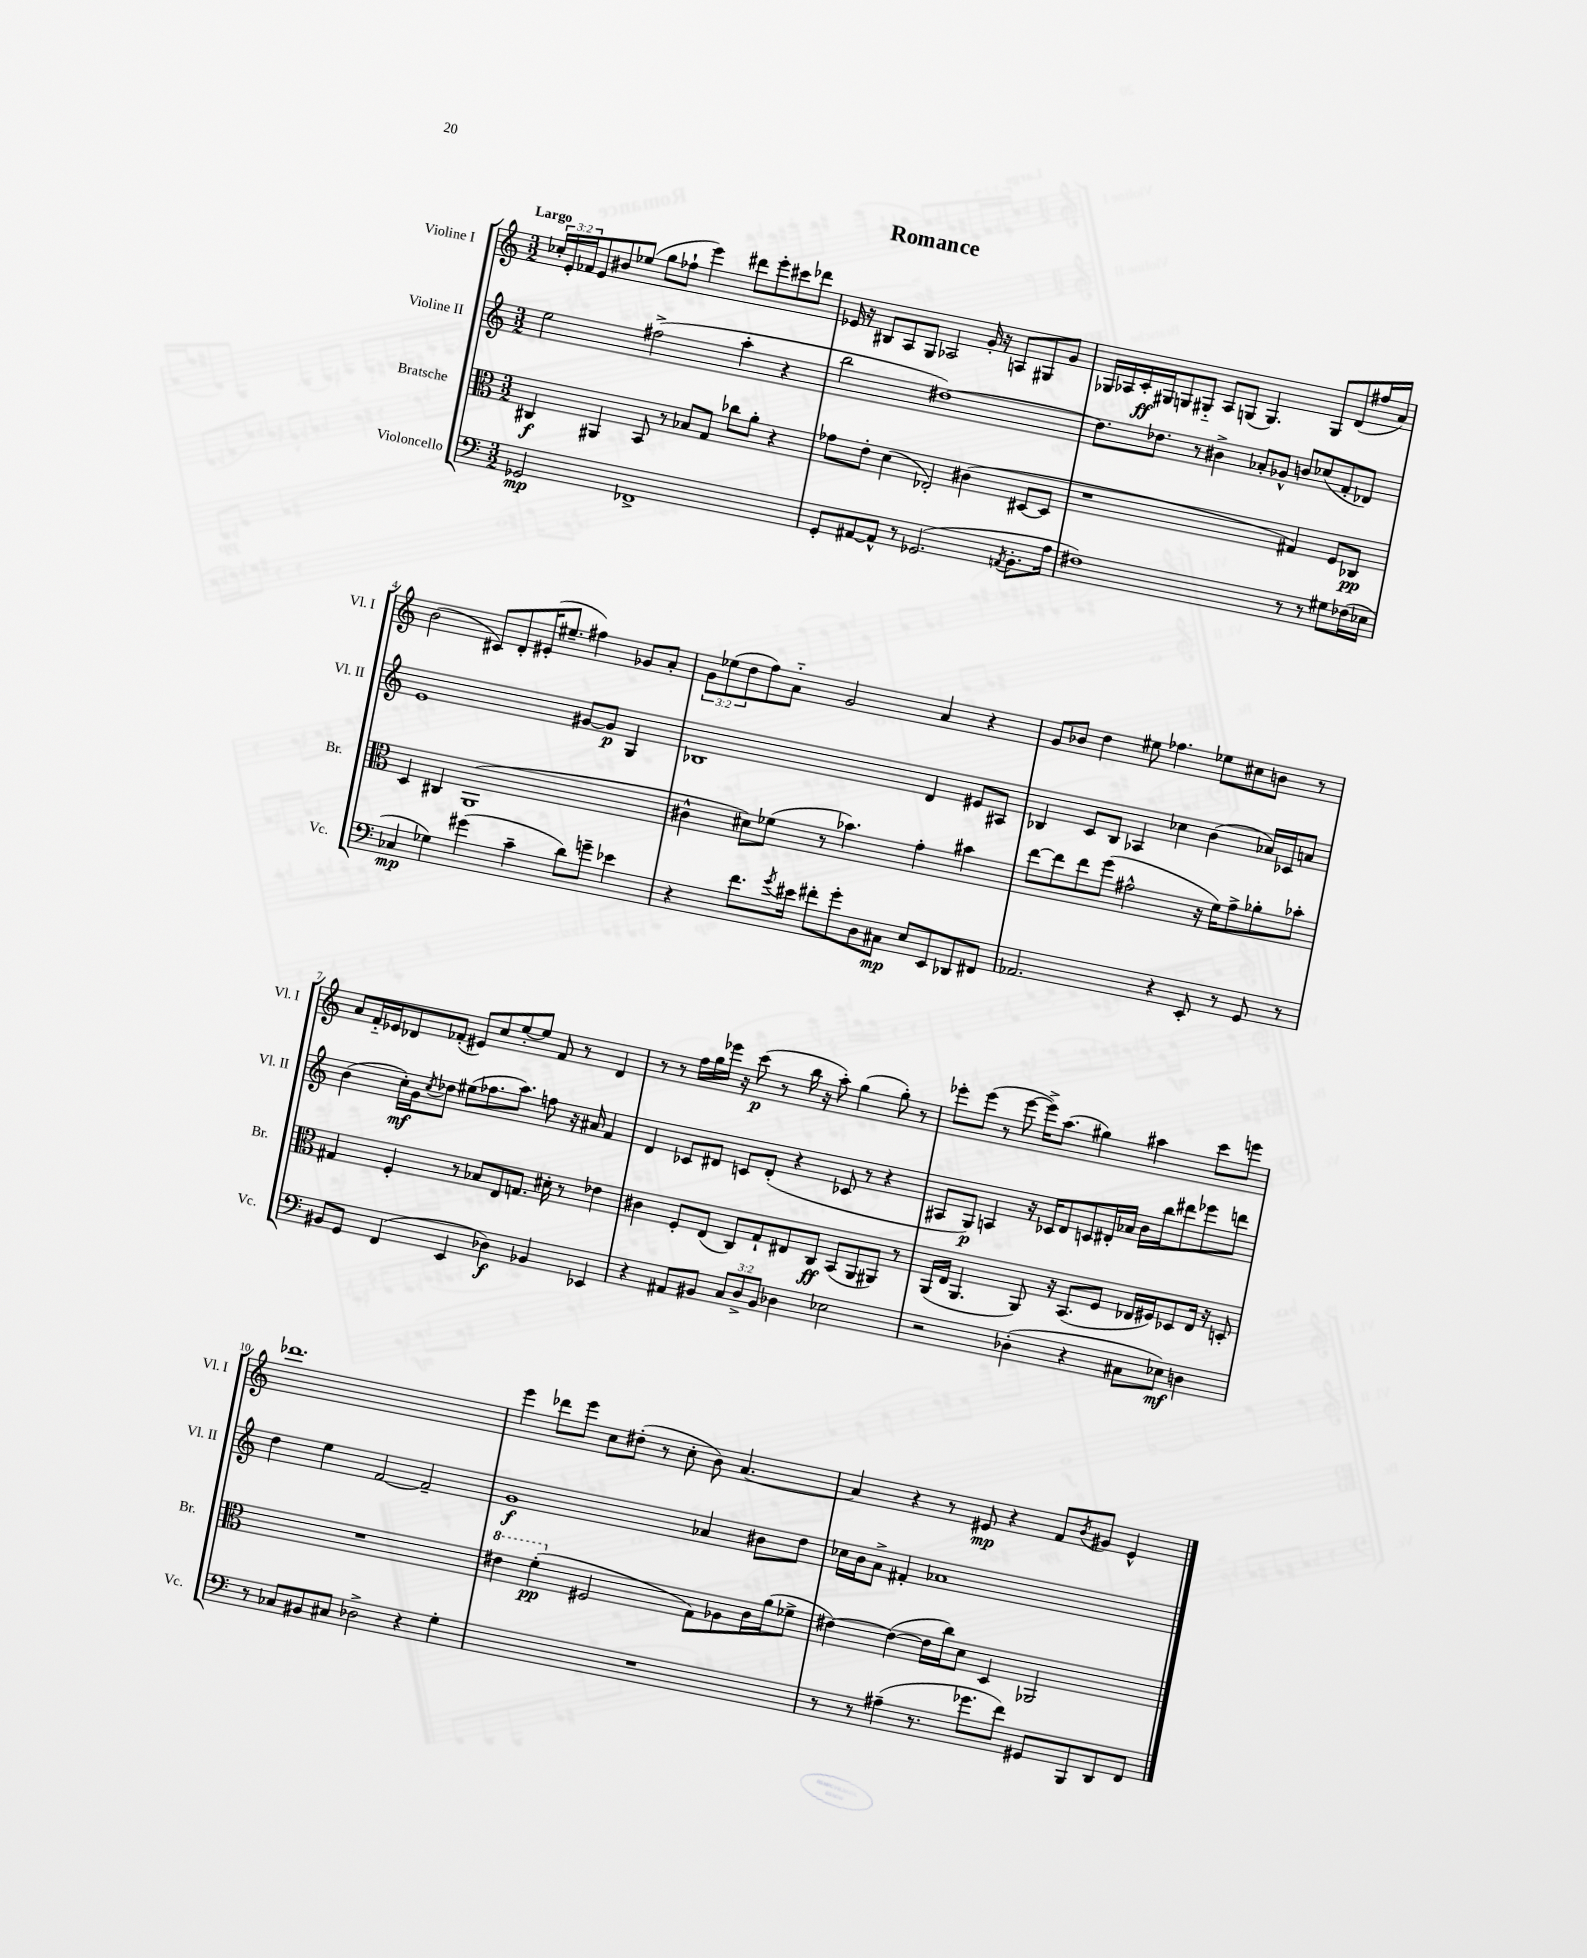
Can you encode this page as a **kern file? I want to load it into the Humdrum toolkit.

**kern	**dynam	**kern	**dynam	**kern	**dynam	**kern	**dynam
*part4	*part4	*part3	*part3	*part2	*part2	*part1	*part1
*staff4	*staff4	*staff3	*staff3	*staff2	*staff2	*staff1	*staff1
*I"Violoncello	*	*I"Bratsche	*	*I"Violine II	*	*I"Violine I	*
*I'Vc.	*	*I'Br.	*	*I'Vl. II	*	*I'Vl. I	*
*clefF4	*	*clefC3	*	*clefG2	*	*clefG2	*
*k[]	*	*k[]	*	*k[]	*	*k[]	*
*M3/2	*	*M3/2	*	*M3/2	*	*M3/2	*
=1	=1	=1	=1	=1	=1	=1	=1
!	!	!	!	!	!	!LO:TX:a:B:t=Largo	!
2GG-X/	mp	4C#X/	f	2ee\	.	24cc-X'/LL	.
.	.	.	.	.	.	24e'/	.
.	.	.	.	.	.	24f-X/J	.
.	.	.	.	.	.	8e/	.
.	.	4AA#X/	.	.	.	8b#X/	.
.	.	.	.	.	.	(8ee-X/J	.
1FF-X^	.	8BB/	.	(2ff#X^\	.	8gg\L	.
.	.	8r	.	.	.	8ff-X`\J	.
.	.	8B-X/L	.	.	.	4eee\)	.
.	.	8G/J	.	.	.	.	.
.	.	8cc-X\L	.	4aa'\	.	8ddd#X\L	.
.	.	8a'\J	.	.	.	8eee'\	.
.	.	4r	.	4r	.	8ccc#X\	.
.	.	.	.	.	.	8ddd-X\J	.
=2	=2	=2	=2	=2	=2	=2	=2
8GG'/L	.	8g-X\L	.	2bb\	.	16e-X/	.
.	.	.	.	.	.	16r	.
[8AA#X/	.	8e'\J	.	.	.	8B#X/L	.
8AA#^^/J]	.	(4d\	.	.	.	8A/	.
8r	.	.	.	.	.	8G/J	.
(2.GG-X/	.	2E-X'/)	.	[1dd#X)	.	2A-X/	.
.	.	(4c#X\	.	.	.	16g'/	.
.	.	.	.	.	.	16r	.
.	.	.	.	.	.	8An/L	.
8qAAn/	.	.	.	.	.	.	.
8.BB'\L	.	[8D#X/L	.	.	.	8G#X/	.
.	.	8D#/J]	.	.	.	8g/J	.
16A\Jk	.	.	.	.	.	.	.
=3	=3	=3	=3	=3	=3	=3	=3
1F#X)	.	1r	.	8.dd#\L]	.	16G-X/LL	.
.	.	.	.	.	.	16A-X/	.
.	.	.	.	.	.	16c'/	ff
.	.	.	.	8.dd-X\J	.	16G#X/J	.
.	.	.	.	.	.	8Gn/	.
.	.	.	.	8r	.	8G#X/J	.
.	.	.	.	4b#X^\	.	8A-/L	.
.	.	.	.	.	.	(8Gn/J	.
.	.	.	.	8a-X'/L	.	4.G/)	.
.	.	.	.	8g-X^^/J	.	.	.
8r	.	4G#X/)	.	8bn/L	.	.	.
8r	.	.	.	(8cc-X/	.	8G/L	.
8G#X\L	.	8F/L	.	8f'/	.	(8d/	.
(16F-X\L	.	8C-X/J	pp	8d-X/J)	.	16ff#X/L	.
16E-X\JJ	.	.	.	.	.	16a/JJ)	.
!!LO:LB:g=z
=4	=4	=4	=4	=4	=4	=4	=4
4C-X/	mp	4D/	.	1e	.	(2b\	.
4G-X\)	.	4C#X/	.	.	.	.	.
(4g#X\	.	(1AA	.	.	.	8c#X/L)	.
.	.	.	.	.	.	8d'/	.
4c~\	.	.	.	.	.	(16e#X'/K	.
.	.	.	.	.	.	8.ee#X~/J	.
8d\L)	.	.	.	[8g#X/L	.	4ff#X\)	.
8gn~\J	.	.	.	8g#/J]	p	.	.
4e-X\	.	.	.	4G/	.	8g-X/L	.
.	.	.	.	.	.	8a'/J	.
=5	=5	=5	=5	=5	=5	=5	=5
4r	.	4c#X^^\	.	1B-X	.	12g\L	.
.	.	.	.	.	.	(12ee-X\	.
.	.	.	.	.	.	12dd\	.
8.f\L	.	8d#X\L)	.	.	.	8ff\)	.
.	.	(8f-X\J	.	.	.	8a\J	.
8qg/	.	.	.	.	.	.	.
16e#X\Jk	.	.	.	.	.	.	.
8f#X'\L	.	8r	.	.	.	2g/	.
8g'\	.	4.b-X\)	.	.	.	.	.
8D\	.	.	.	.	.	.	.
8C#X\J	mp	.	.	.	.	.	.
8E/L	.	4g'\	.	4d/	.	4a/	.
8EE/	.	.	.	.	.	.	.
8DD-X/	.	4b#X\	.	8e#X/L	.	4r	.
8FF#X/J	.	.	.	8A#X/J	.	.	.
=6	=6	=6	=6	=6	=6	=6	=6
2.AA-X/	.	[8ee\L	.	4B-X/	.	8g/L	.
.	.	8ee\]	.	.	.	8b-X/J	.
.	.	8ee\	.	8c/L	.	4dd\	.
.	.	(8ff\J	.	8B-/J	.	.	.
.	.	2g#X^^\	.	4A-X/	.	8ee#X\	.
.	.	.	.	.	.	4.ff-X\	.
4r	.	.	.	4cc-X\	.	.	.
8EE'/	.	16r	.	(4b\	.	8ee-X\L	.
.	.	16f\KL)	.	.	.	.	.
8r	.	8g#^\	.	.	.	8cc#X\	.
8GG/	.	8a-X'\	.	16a-X/LL)	.	8bn\J	.
.	.	.	.	16c-X/J	.	.	.
8r	.	8b-X'\J	.	8an/J	.	8r	.
!!LO:LB:g=z
=7	=7	=7	=7	=7	=7	=7	=7
8BB#X/L	.	4G#X/	.	(4b\	.	8a/L	.
8GG/J	.	.	.	.	.	16f/L	.
.	.	.	.	.	.	16e-X/J	.
(4FF/	.	4F'/	.	16cc'\LL)	mf	8d-X/	.
.	.	.	.	16g\J	.	.	.
.	.	.	.	8qcc/	.	.	.
.	.	.	.	8dd-X\J	.	(8f-X'/J	.
4EE/	.	8r	.	(8ee#X\L	.	8e#X/L)	.
.	.	8B-X/L	.	8.ff-X\	.	8cc/	.
4D-X\)	f	8E/	.	.	.	[8ee'/	.
.	.	.	.	8.aa\J)	.	.	.
.	.	8.Gn/J	.	.	.	8ee/J]	.
4BB-X/	.	.	.	8ffn\	.	8f-/	.
.	.	16d#X'\	.	.	.	.	.
.	.	8r	.	16r	.	8r	.
.	.	.	.	16a#X/	.	.	.
4EE-X/	.	4e-X\	.	4f/	.	4d-/	.
=8	=8	=8	=8	=8	=8	=8	=8
4r	.	4c#X\	.	4d/	.	8r	.
.	.	.	.	.	.	8r	.
8AA#X/L	.	8F'/L	.	8c-X/L	.	16ff\LL	.
.	.	.	.	.	.	16gg\	.
8BB#X/J	.	(8E/J	.	8d#X/J	.	16eee-X\JJ	.
.	.	.	.	.	.	16r	.
12C/L	.	8C/L)	.	8cn/L	.	(8ccc\	p
12D^/	.	.	.	.	.	.	.
.	.	8G`/	.	(8d#'/J	.	8r	.
12BB#/J	.	.	.	.	.	.	.
4D-X\	.	8E#X/	.	4r	.	16bb\	.
.	.	.	.	.	.	16r	.
.	.	8C/J	ff	.	.	8aa'\)	.
2E-X\	.	(8BB/L	.	8c-X/	.	(4gg\	.
.	.	8AA/	.	8r	.	.	.
.	.	8AA#X/J)	.	4r	.	8gg'\)	.
.	.	8r	.	.	.	8r	.
=9	=9	=9	=9	=9	=9	=9	=9
2r	.	(16AA/LL	.	8A#X/L	.	8eee-X'\L	.
.	.	16E/JJ	.	.	.	.	.
.	.	4.AA/	.	8G/J)	p	(8eee-\J	.
.	.	.	.	4An/	.	8r	.
.	.	.	.	.	.	[8eee-\	.
(4D-X'\	.	8AA/)	.	16r	.	16eee-^\KL])	.
.	.	.	.	16c-X/KL	.	(8.aa\J	.
.	.	16r	.	8d/	.	.	.
.	.	(8.BB/L	.	.	.	.	.
4r	.	.	.	8cn/	.	4gg#X\)	.
.	.	8F/J	.	16d#X'/L	.	.	.
.	.	.	.	16a-X/JJ	.	.	.
8C#X\L	.	16E-X/LL	.	16b\LL	.	4aa#X\	.
.	.	16F#X/J)	.	16bb\J	.	.	.
8E-X\J)	mf	8D-X/	.	8ddd#X\	.	.	.
4Dn\	.	16E-/Jk	.	8eee-X\	.	8ccc\L	.
.	.	16r	.	.	.	.	.
.	.	8Dn'/	.	8dddn\J	.	8eeen\J	.
!!LO:LB:g=z
=10	=10	=10	=10	=10	=10	=10	=10
8r	.	1.r	.	4dd\	.	1.ddd-X	.
8C-X/L	.	.	.	.	.	.	.
8BB#X/	.	.	.	4ee\	.	.	.
8C#X/J	.	.	.	.	.	.	.
2D-X^\	.	.	.	[2f/	.	.	.
4r	.	.	.	2f~/]	.	.	.
4G'\	.	.	.	.	.	.	.
=11	=11	=11	=11	=11	=11	=11	=11
*	*	*8va	*	*	*	*	*
1.r	.	4ee#X\	.	1g	f	4eee\	.
.	.	(4ff'\	pp	.	.	8ddd-X\L	.
.	.	.	.	.	.	8eee\J	.
*	*	*X8va	*	*	*	*	*
.	.	2F#X/	.	.	.	8cc\L	.
.	.	.	.	.	.	(8dd#X'\J	.
.	.	.	.	.	.	8r	.
.	.	.	.	.	.	8cc'\	.
.	.	8G\L)	.	4a-X/	.	8b\)	.
.	.	8A-X\	.	.	.	[4.a/	.
.	.	16c\L	.	8b#X\L	.	.	.
.	.	(16a\J	.	.	.	.	.
.	.	8f-X^\J	.	8dd\J	.	.	.
=12	=12	=12	=12	=12	=12	=12	=12
8r	.	[4e#X\)	.	16cc-X\LL	.	4a/]	.
.	.	.	.	16b\J	.	.	.
8r	.	.	.	8a^\J	.	.	.
(4A#X~\	.	(4e#\_	.	4f#X'/	.	4r	.
8.r	.	16e#\LL]	.	1a-X	.	8r	.
.	.	16cc\J)	.	.	.	.	.
.	.	8d\J	.	.	.	8e#X/	mp
8.g-X\L	.	.	.	.	.	.	.
.	.	4D/	.	.	.	4r	.
8f\J)	.	.	.	.	.	.	.
8GG#X/L	.	2AA-X/	.	.	.	8f/L	.
.	.	.	.	.	.	8qb/	.
8BBB/	.	.	.	.	.	8g#X/J	.
8DD/	.	.	.	.	.	4e#^^/	.
8FF/J	.	.	.	.	.	.	.
==	==	==	==	==	==	==	==
*-	*-	*-	*-	*-	*-	*-	*-
